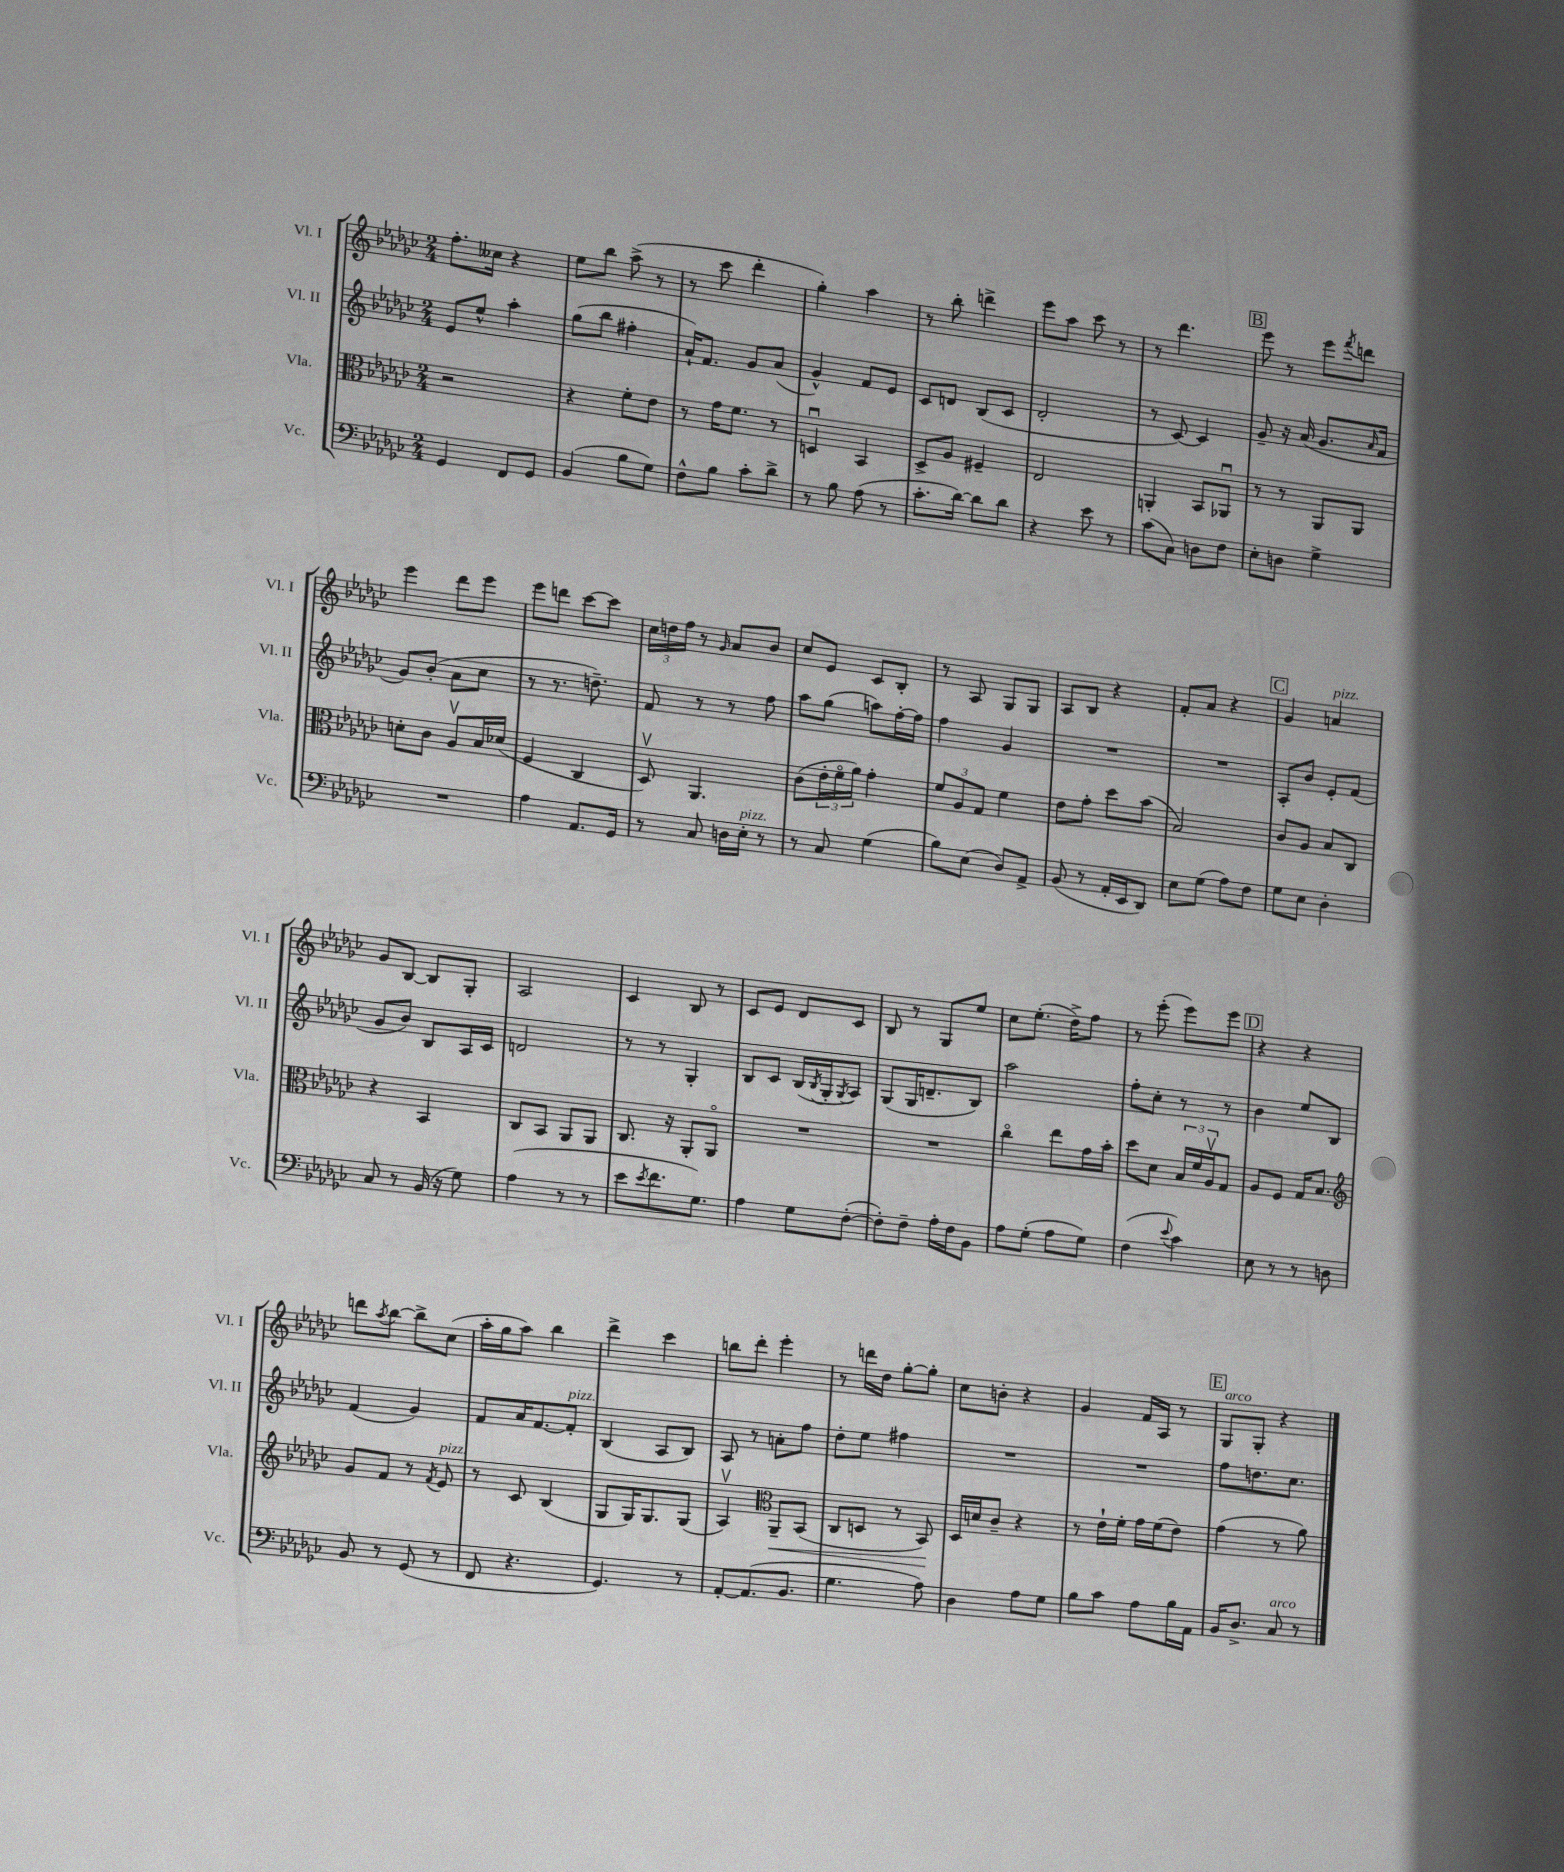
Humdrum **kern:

**kern	**kern	**dynam	**kern	**kern
*part4	*part3	*part3	*part2	*part1
*staff4	*staff3	*staff3	*staff2	*staff1
*I"Vc.	*I"Vla.	*	*I"Vl. II	*I"Vl. I
*I'Vc.	*I'Vla.	*	*I'Vl. II	*I'Vl. I
*clefF4	*clefC3	*	*clefG2	*clefG2
*k[b-e-a-d-g-c-]	*k[b-e-a-d-g-c-]	*	*k[b-e-a-d-g-c-]	*k[b-e-a-d-g-c-]
*M2/4	*M2/4	*	*M2/4	*M2/4
=70	=70	=70	=70	=70
4GG-/	2r	.	8e-/L	8.ff'\L
.	.	.	8ee-^^/J	.
.	.	.	.	16cc--X\Jk
8FF/L	.	.	4aa-'\	4r
8GG-/J	.	.	.	.
=71	=71	=71	=71	=71
(4BB-/	4r	.	(8gg-\L	8ee-\L
.	.	.	8bb-\J	8bb-\J
8B-\L	8f'\L	.	4ff#X'\	(8aa-^\
8G-\J)	8e-\J	.	.	8r
=72	=72	=72	=72	=72
8F^^\L	8r	.	16a-`/KL)	8r
.	.	.	8.f/J	.
8B-\J	16g-\KL	.	.	8ccc-\
.	8.f\J	.	.	.
8c-'\L	.	.	8g-/L	4ddd-'\
8d-^\J	8r	.	(8a-/J	.
=73	=73	=73	=73	=73
8r	4Dnu/	.	4g-^^/)	4gg-'\)
8B-\	.	.	.	.
(8A-\	4BB-/	.	8f/L	4aa-\
8r	.	.	8e-/J	.
=74	=74	=74	=74	=74
8.c-'\L	8D-^/L	.	8c-/L	8r
.	8A-/J	.	8dn/J	8bb-'\
[16d-\Jk)	.	.	.	.
8d-\L]	4F#X~/	.	(8B-/L	4dddn^\
8d-\J	.	.	8c-/J	.
=75	=75	=75	=75	=75
4r	2E-/	.	2d-'/	8eee-\L
.	.	.	.	8aa-\J
8e-\	.	.	.	8ccc-\
8r	.	.	.	8r
=76	=76	=76	=76	=76
(8c-\L	4AAn'/	.	8r	8r
8C-\J)	.	.	[8c-/)	4.ddd-\
8Dn\L	8BB-/L	.	4c-/]	.
8F\J	8AA-Xu/J	.	.	.
!!LO:REH:place=s1:t=B
=77	=77	=77	=77	=77
8E-'\L	8r	.	8g-~/	8eee-\
8Dn\J	8r	.	16r	8r
.	.	.	(16a-/	.
4G-^\	8AA-/L	.	8.g-/L	8eee-\L
.	.	.	.	8qfff/
.	8AA-/J	.	.	8dddn\J
.	.	.	16qqa-/	.
.	.	.	16f/Jk	.
!!LO:LB:g=z
=78	=78	=78	=78	=78
2r	8dn'\L	.	8g-/L)	4eee-\
.	8c-\J	.	(8b-'/J	.
.	8A-v/L	.	8a-\L	8ddd-\L
.	16B-/L	.	8cc-\J	8eee-\J
.	(16d-X/JJ	.	.	.
=79	=79	=79	=79	=79
4A-\	4F/	.	8r	8eee-\L
.	.	.	8.r	8dddn\J
8.AA-/L	4C-/	.	.	[8ccc-\L
.	.	.	8.ddn~\)	.
.	.	.	.	8ccc-\J]
16GG-/Jk	.	.	.	.
=80	=80	=80	=80	=80
8r	8D-v/)	.	8f/	24cc-\LL
.	.	.	.	24ddn\
.	.	.	.	24ff\JJ
8C-/	4.AA-/	.	8r	8r
.	.	.	.	16qqg-/
16Dn\LL	.	.	8r	8a-/L
!LO:TX:a:i:t=pizz.	!	!	!	!
16E-'\JJ	.	.	.	.
8r	.	.	8ff\	8b-/J
=81	=81	=81	=81	=81
8r	(8c-\L	.	8aa-\L	8cc-/L
8C-/	24e-'\L	.	(8gg-\J	8e-/J
.	24f\	.	.	.
.	24a-\JJ)	.	.	.
(4G-\	4g-'\	.	8aan\L)	8c-/L
.	.	.	[16ff'\L	8B-'/J
.	.	.	16ff\JJ]	.
=82	=82	=82	=82	=82
8B-\L)	12f/L	.	4ff\	8r
.	12A-/	.	.	.
(8E-\J	.	.	.	8A-/
.	12G-/J	.	.	.
8D-/L)	4f\	.	4g-/	8G-/L
8AA-^/J	.	.	.	8G-/J
=83	=83	=83	=83	=83
(8BB-/	8e-\L	.	2r	8A-/L
8r	8g-'\J	.	.	8B-/J
16AA-'/LL	8dd-\L	.	.	4r
16EE-/J	.	.	.	.
8DD-/J)	(8b-\J	.	.	.
=84	=84	=84	=84	=84
8E-\L	2B-/)	.	2r	8f'/L
(8G-\J	.	.	.	8a-/J
8A-\L)	.	.	.	4r
8F\J	.	.	.	.
!!LO:REH:place=s1:t=C
=85	=85	=85	=85	=85
8G-\L	8c-/L	.	8A-'/L	4g-/
8E-\J	8A-/J	.	8b-/J	.
!	!	!	!	!LO:TX:a:i:t=pizz.
4D-'\	8B-/L	.	8e-'/L	4an/
.	8C-/J	.	(8f/J	.
!!LO:LB:g=z
=86	=86	=86	=86	=86
8C-/	4r	.	8g-/L	8g-/L
8r	.	.	8b-/J)	[8B-/J
(16BB-/	4BB-/	.	8B-/L	8B-/L]
16r	.	.	.	.
8G-\)	.	.	16A-/L	8G-'/J
.	.	.	16c-/JJ	.
=87	=87	=87	=87	=87
(4A-\	8C-/L	.	2dn/	2A-/
.	8BB-/J	.	.	.
8r	8AA-/L	.	.	.
8r	8AA-/J	.	.	.
=88	=88	=88	=88	=88
8e-\L	8.C-/	.	8r	4c-/
8qe-/	.	.	.	.
8.f\	.	.	8r	.
.	16r	.	.	.
.	8AA-'/L	.	4G-'/	8B-/
8.G-\J)	.	.	.	.
.	8AA-/J	.	.	8r
=89	=89	=89	=89	=89
4A-\	2r	.	8B-/L	8c-/L
.	.	.	8c-/J	8e-/J
8G-\L	.	.	(16B-/LL	8d-/L
.	.	.	8qB-/	.
.	.	.	16G-'/J	.
.	.	.	8qG-/	.
([8F'\J	.	.	8A-/J)	8c-/J
=90	=90	=90	=90	=90
8F'\L])	2r	.	(8G-/L	8B-/
8F~\J	.	.	16G-/K	8r
.	.	.	8.dn~/	.
16A-'\LL	.	.	.	8G-/L
16F\J	.	.	.	.
8BB-\J	.	.	8B-/J)	8ee-/J
=91	=91	=91	=91	=91
8A-\L	4cc-\	.	2aa-\	8cc-\L
(8G-'\J	.	.	.	(8.ee-'\J
8A-\L	8ee-\L	.	.	.
.	.	.	.	16dd-^\KL)
8G-\J)	16g-\L	.	.	8ff\J
.	16b-'\JJ	.	.	.
=92	=92	=92	=92	=92
(4F\	8dd-\L	.	8ff'\L	8r
.	8d-\J	.	8cc-'\J	(8eee-'\
8qqe-/	.	.	.	.
4c-\)	24B-/LL	.	8r	8eee-\L)
.	24f/	.	.	.
.	24A-v/J	.	.	.
.	8G-/J	.	8r	8eee-\J
!!LO:REH:place=s1:t=D
=93	=93	=93	=93	=93
8E-\	8A-/L	.	4b-\	4r
8r	8F/J	.	.	.
8r	16G-/KL	.	8ee-/L	4r
.	8.B-/J	.	.	.
8Dn\	.	.	8B-/J	.
!!LO:LB:g=z
=94	=94	=94	=94	=94
*	*clefG2	*	*	*
8BB-/	8g-/L	.	(4f/	8dddn\L
.	.	.	.	8qaa-/
8r	8f/J	.	.	[8bb-\J
(8GG-/	8r	.	4g-/)	8bb-^\L]
.	8qf/	.	.	.
!	!LO:TX:a:i:t=pizz.	!	!	!
8r	8e-/	.	.	(8cc-\J
=95	=95	=95	=95	=95
8FF/	8r	.	8f/L	16aa-'\LL
.	.	.	.	16gg-\J
4.r	8c-/	.	16a-/K	8aa-\J)
.	.	.	[8.f/	.
.	(4B-/	.	.	4bb-\
!	!	!	!LO:TX:a:i:t=pizz.	!
.	.	.	8f'/J]	.
=96	=96	=96	=96	=96
4.GG-/)	8G-/L	.	(4B-/	4ddd-^\
.	16G-/K)	.	.	.
.	8.G-/	.	.	.
.	.	.	8A-/L	4ccc-\
8r	(8G-/J	.	8B-/J)	.
=97	=97	=97	=97	=97
[8AA-'/L	4A-v/)	.	8A-/	8bbn\L
(8.AA-/]	.	.	8r	8ddd-'\J
*	*clefC3	*	*	*
!	!	!LO:HP:b	!	!
.	8AA-~/L	<	8an'\L	4eee-'\
8.BB-/J	.	.	.	.
.	(8BB-/J	.	8ff\J	.
=98	=98	=98	=98	=98
4.G-\	8C-/L	.	8dd-'\L	8r
.	8Dn/J	.	8ee-\J	16dddn\LL
.	.	.	.	16dd-\JJ
.	8r	.	4ff#X\	[8gg-'\L
8A-\)	8BB-/)	.	.	8gg-'\J]
.	.	[	.	.
=99	=99	=99	=99	=99
4D-\	16D-/LL	.	2r	8cc-\L
.	16dn/J	.	.	.
.	8c-~/J	.	.	8bn'\J
8A-\L	4r	.	.	4r
8G-\J	.	.	.	.
=100	=100	=100	=100	=100
8B-\L	8r	.	2r	4g-/
8c-\J	16e-`\LL	.	.	.
.	16f'\JJ	.	.	.
8A-\L	16g-\LL	.	.	16f/LL
.	(16f\J	.	.	16A-/JJ
16B-\L	8e-\J)	.	.	8r
16AA-\JJ	.	.	.	.
!!LO:REH:place=s1:t=E
=101	=101	=101	=101	=101
!	!	!	!	!LO:TX:a:i:t=arco
16BB-/KL	(4g-\	.	8ff\L	8G-/L
8.D-^/J	.	.	.	.
.	.	.	8.ddn\	8G-'/J
!LO:TX:a:i:t=arco	!	!	!	!
8C-/	8r	.	.	4r
.	.	.	8.cc-\J	.
8r	8a-\)	.	.	.
==	==	==	==	==
*-	*-	*-	*-	*-
